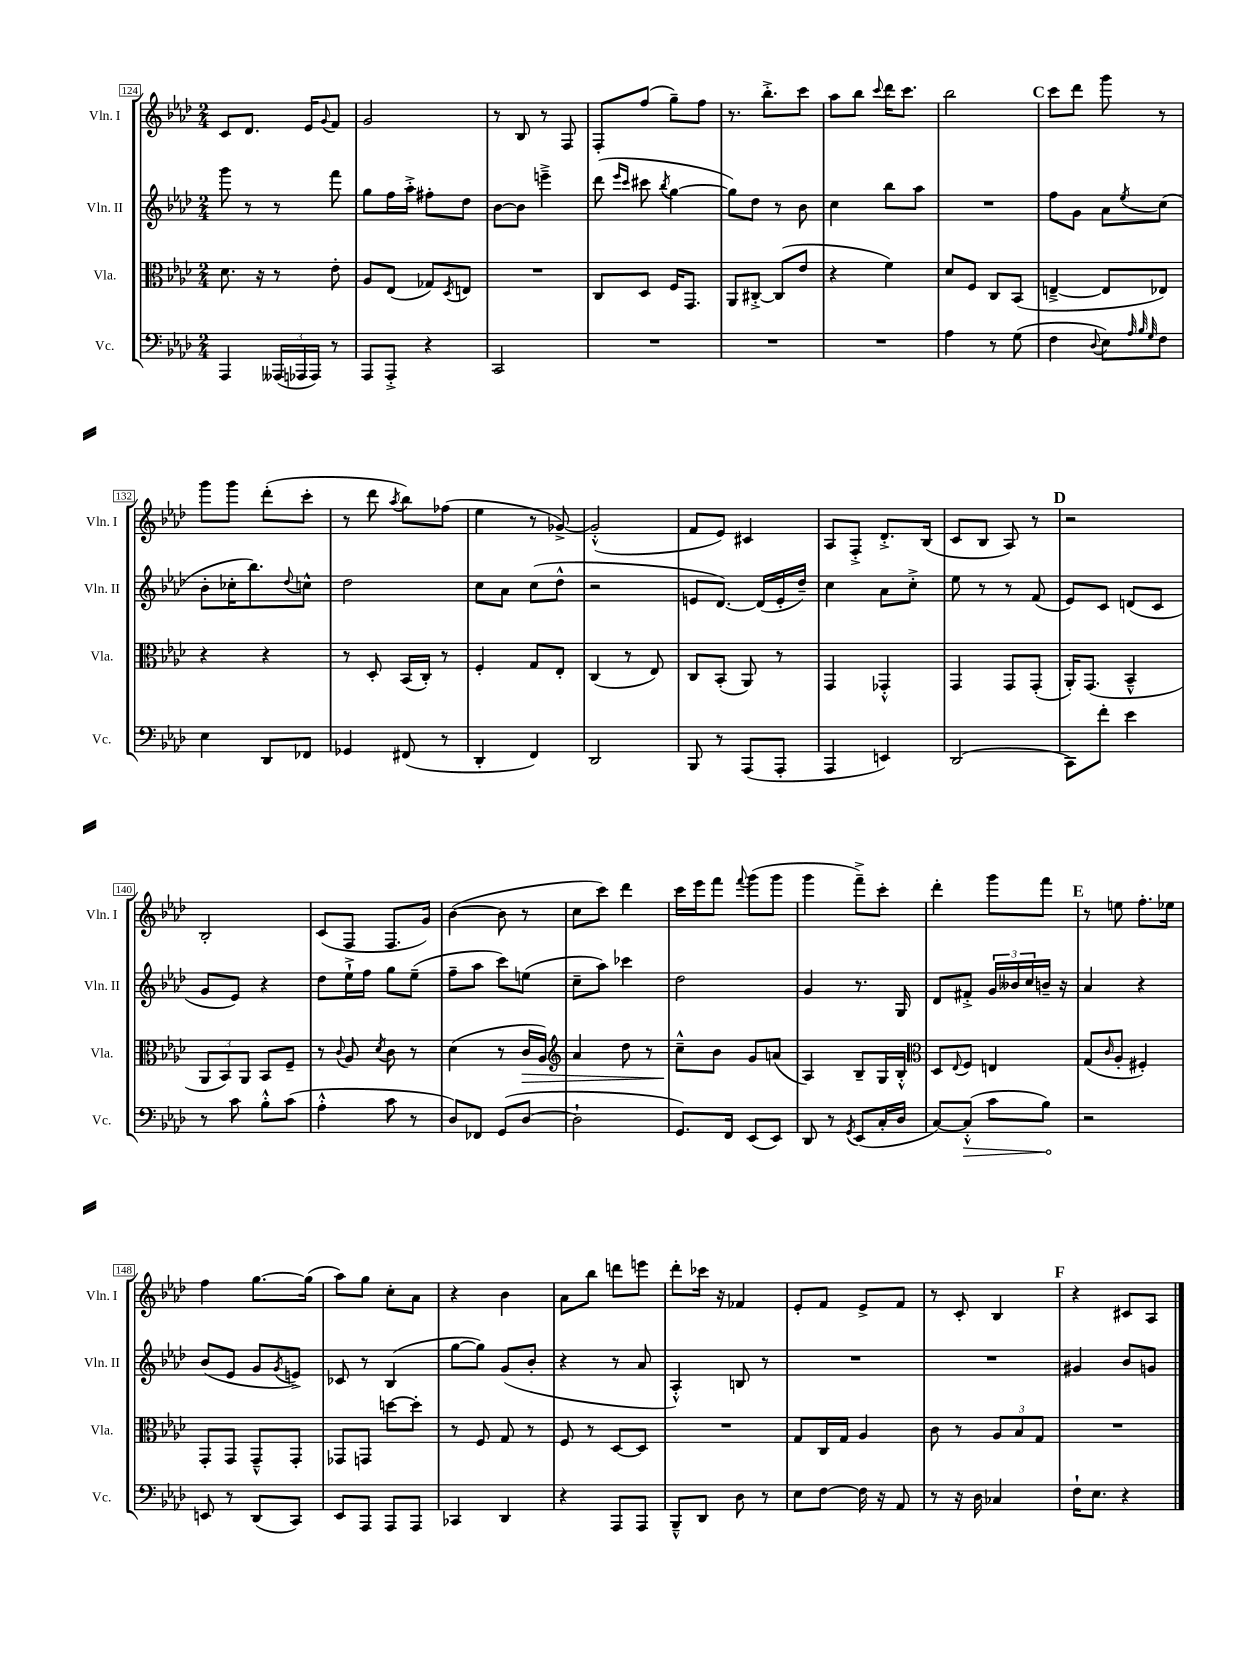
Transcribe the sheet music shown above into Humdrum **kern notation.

**kern	**kern	**kern	**kern
*staff4	*staff3	*staff2	*staff1
*clefF4	*clefC3	*clefG2	*clefG2
*k[b-e-a-d-]	*k[b-e-a-d-]	*k[b-e-a-d-]	*k[b-e-a-d-]
*M2/4	*M2/4	*M2/4	*M2/4
4AAA-	8.d-	8ggg	8c
.	.	8r	8.d-
.	16r	.	.
(24AAA--	8r	8r	.
24AAA-	.	.	.
.	.	.	16e-
24AAA-)	.	.	.
.	.	.	8qqg
8r	8e-'	8fff	8f
=	=	=	=
8AAA-	8A-	8gg	2g
8AAA-'^	(8E-	16ff	.
.	.	16aa-'^	.
4r	8G-)	8ff#'	.
.	8qD-	.	.
.	8E	8dd-	.
=	=	=	=
2CC	2r	[8b-	8r
.	.	8b-]	8B-
.	.	4eee~^	8r
.	.	.	8F
=	=	=	=
2r	8C	(8ddd-	8F'
.	.	16qqeee-	.
.	.	16qqccc	.
.	8D-	8ccc#	(8ff
.	.	8qbb-	.
.	16F	[4gg	8gg~)
.	8.GG	.	.
.	.	.	8ff
=	=	=	=
2r	8AA-	8gg])	8.r
.	[8C#'^	8dd-	.
.	.	.	8.bb-'^
.	(8C#]	8r	.
.	8e-	8b-	8ccc
=	=	=	=
2r	4r	4cc	8aa-
.	.	.	8bb-
.	.	.	8qqccc
.	4f)	8bb-	16ddd-
.	.	.	8.ccc
.	.	8aa-	.
=	=	=	=
4A-	8d-	2r	2bb-
.	8F	.	.
8r	8C	.	.
(8G	(8BB-	.	.
=	=	=	=
4F	[4E~^	8ff	8ccc
.	.	8g	8ddd-
8qqD-	.	.	.
8E-)	8E]	8a-	8ggg
32qqA-	.	.	.
32qqB-	.	.	.
32qqG	.	8qee-	.
8F	8E-)	(8cc	8r
=	=	=	=
4E-	4r	8b-'	8ggg
.	.	16cc-'	8ggg
.	.	8.bb-)	.
8DD-	4r	.	(8ddd-'
.	.	8qqdd-	.
8FF-	.	8cc^^	8ccc'
=	=	=	=
4GG-	8r	2dd-	8r
.	8D-'	.	8ddd-
.	.	.	8qaa-
(8FF#	(16BB-	.	8bb-)
.	16C')	.	.
8r	8r	.	(8ff-
=	=	=	=
4DD-'	4F'	8cc	4ee-
.	.	8a-	.
4FF)	8G	(8cc	8r
.	8E-'	8dd-^^	[8g-^)
=	=	=	=
2DD-	(4C	2r	(2g-'^^]
.	8r	.	.
.	8E-)	.	.
=	=	=	=
8BBB-	8C	8e	8f
8r	(8BB-'	[8.d-)	8e-)
(8AAA-	8AA-)	.	4c#
.	.	(16d-]	.
8AAA-'	8r	16e'	.
.	.	16dd-~)	.
=	=	=	=
4AAA-	4GG	4cc	8A-
.	.	.	8F'^
4EE)	4GG-'^^	8a-	8.d-'^
.	.	8cc'^	.
.	.	.	(16B-
=	=	=	=
(2DD-	4GG	8ee-	8c
.	.	8r	8B-
.	8GG	8r	8A-)
.	(8GG'	(8f	8r
=	=	=	=
8CC)	16AA-')	8e-)	2r
.	(8.GG	.	.
8f'	.	8c	.
4e-	4BB-~^^	(8d	.
.	.	8c	.
=	=	=	=
8r	12AA-	8g	2B-'
.	12BB-)	.	.
8c	.	8e-)	.
.	12AA-	.	.
8B-'^^	8BB-	4r	.
(8c	8F~	.	.
=	=	=	=
4A-'^^	8r	8dd-	(8c
.	8qqc	.	.
.	8A-	16ee-`^	8F
.	.	16ff	.
.	8qd-	.	.
8c	8c	8gg	8.F
8r	8r	(8ee-~	.
.	.	.	16g)
=	=	=	=
8D-)	(4d-	8ff~	([4b-
8FF-	.	8aa-	.
(8GG	8r	8ccc)	8b-]
[8D-	16c	(8ee	8r
.	16A-)	.	.
=	=	=	=
*	*clefG2	*	*
2D-`]	4a-	8cc~	8cc
.	.	8aa-)	8ccc)
.	8dd-	4ccc-	4ddd-
.	8r	.	.
=	=	=	=
8.GG)	8cc~^^	2dd-	16ccc
.	.	.	16eee-
.	8b-	.	8fff
16FF	.	.	.
.	.	.	8qqfff
(8EE-	8g	.	(8ggg
8EE-)	(8a	.	8ggg
=	=	=	=
8DD-	4A-)	4g	4ggg
8r	.	.	.
8qGG	.	.	.
(8EE-	8B-~	8.r	8fff~^)
16C'	16G	.	8ccc'
16D-	16B-'^^	16G	.
=	=	=	=
*	*clefC3	*	*
[8C)	8D-	8d-	4ddd-'
.	8qqE-	.	.
(8C'^^]	8F	8f#'^	.
8c	4E	24g	8ggg
.	.	24b--	.
.	.	24cc	.
8B-)	.	16b~	8fff
.	.	16r	.
=	=	=	=
2r	(8G	4a-	8r
.	16qqc	.	.
.	8A-'	.	8ee
.	4F#')	4r	8.ff'
.	.	.	16ee-
=	=	=	=
8EE	8GG'	(8b-	4ff
8r	8GG	8e-	.
(8DD-	8GG~^^	8g	[8.gg
.	.	8qg	.
8CC)	8GG'	8e^)	.
.	.	.	(16gg]
=	=	=	=
8EE-	8GG-	8c-	8aa-)
8AAA-	8GG	8r	8gg
8AAA-	[8dd	(4B-	8cc'
8AAA-	8dd']	.	8a-
=	=	=	=
4CC-	8r	[8gg	4r
.	8F	8gg])	.
4DD-	8G	(8g	4b-
.	8r	8b-'	.
=	=	=	=
4r	8F	4r	8a-
.	8r	.	8bb-
8AAA-	[8D-	8r	8ddd
8AAA-	8D-]	8a-	8eee
=	=	=	=
8BBB-~^^	2r	4A-'^^)	8ddd-'
8DD-	.	.	16ccc-
.	.	.	16r
8D-	.	8B	4f-
8r	.	8r	.
=	=	=	=
8E-	8G	2r	8e-'
[8F	16C	.	8f
.	16G	.	.
16F]	4A-	.	8e-^
16r	.	.	.
8AA-	.	.	8f
=	=	=	=
8r	8c	2r	8r
16r	8r	.	8c'
16D-	.	.	.
4C-	12A-	.	4B-
.	12B-	.	.
.	12G	.	.
=	=	=	=
16F`	2r	4g#	4r
8.E-	.	.	.
4r	.	8b-	8c#
.	.	8g	8A-
==	==	==	==
*-	*-	*-	*-
